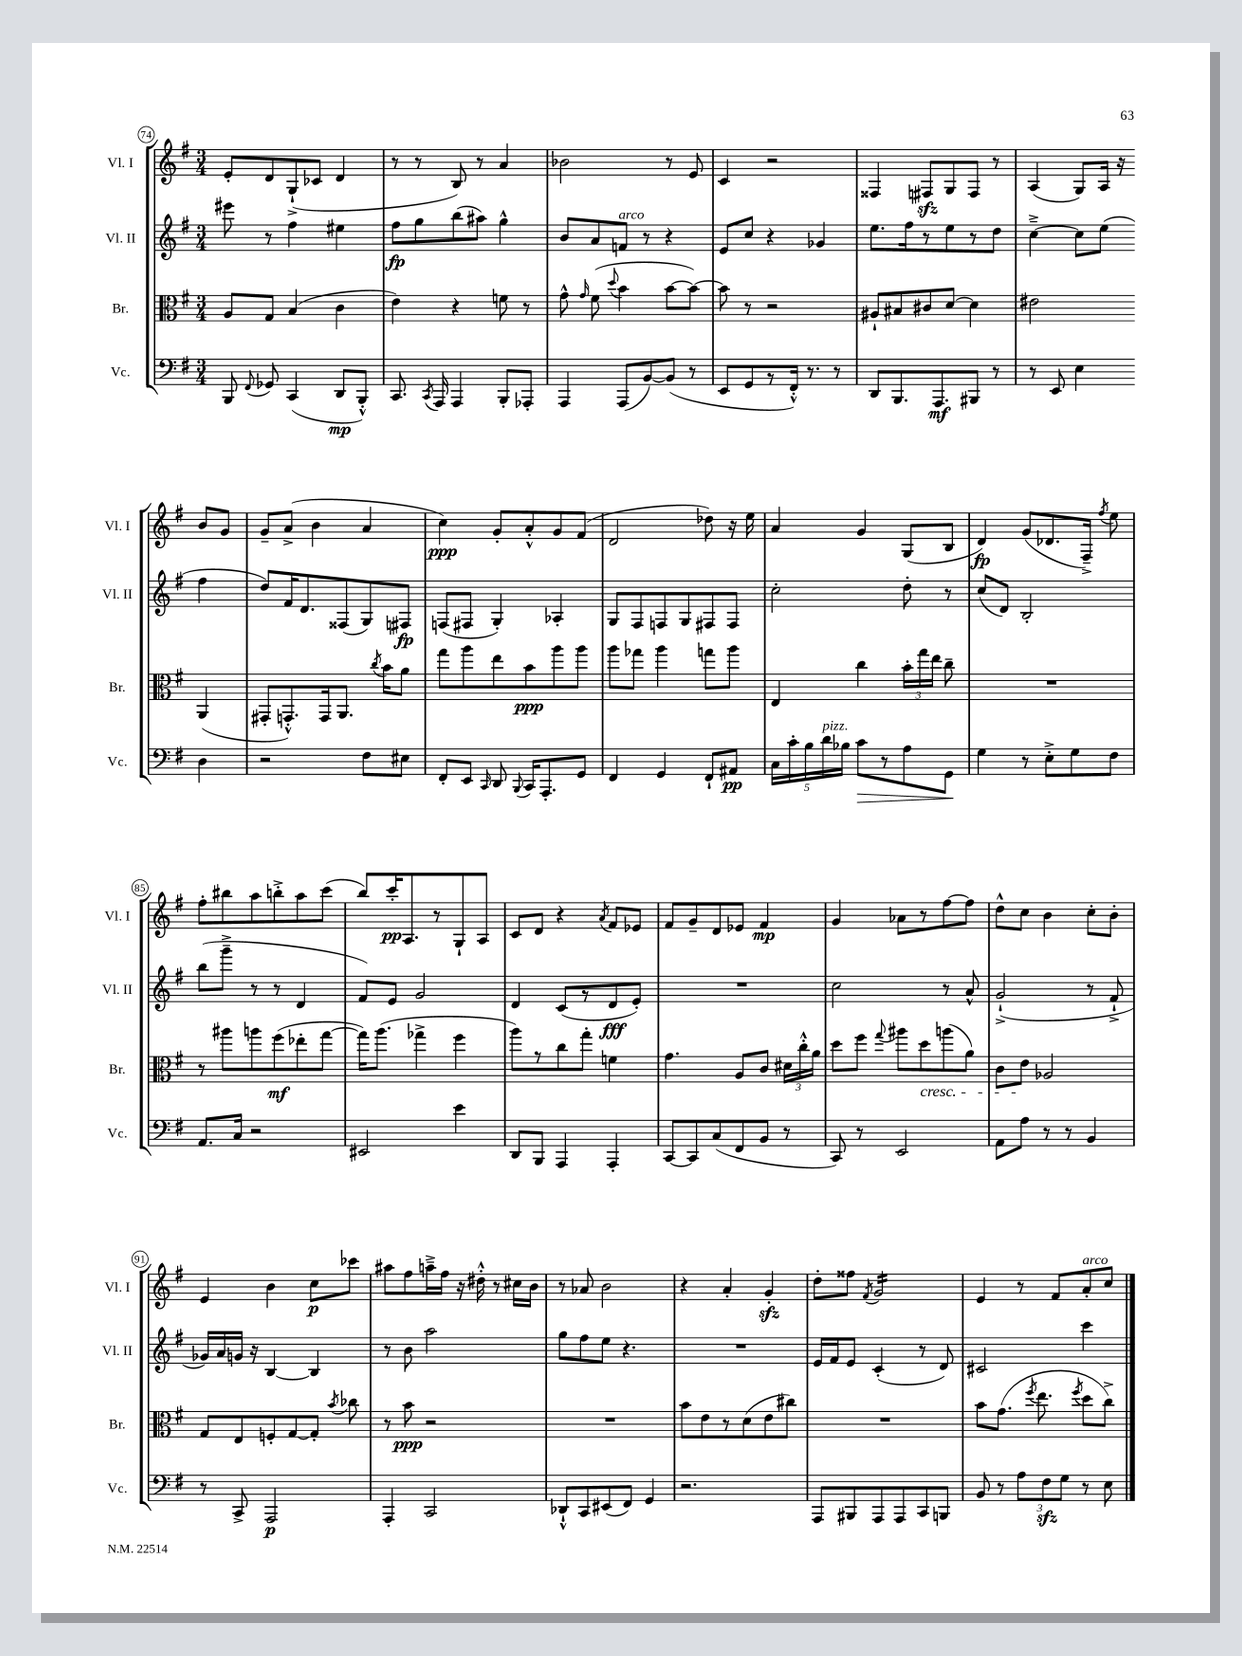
<<
\new StaffGroup <<
\new Staff = "s0" \with { instrumentName = "Vl. I" shortInstrumentName = "Vl. I" } {
    \clef treble \key g \major \numericTimeSignature \time 3/4
    \autoBeamOff e'8[-. d'8 g8-!->( ces'8] d'4 |
    r8 r8 b8) r8 a'4 |
    bes'2 r8 e'8 |
    c'4 r2 |
    fisis4 fis8[\sfz g8 fis8] r8 |
    a4( g8[) a16] r16 b'8[ g'8] |
    g'8[-- a'8]->( b'4 a'4 |
    c''4\ppp) g'8[-. a'8-.-^ g'8 fis'8]( |
    d'2 des''8) r16 e''16 |
    a'4 g'4 g8[( b8] |
    d'4\fp) g'8[( des'8. fis16]--->) \acciaccatura { fis''8 } e''8 |
    fis''8[-. bis''8 a''8 b''8-.-> a''8 c'''8]( |
    b''8[) c'''16-.\pp a8. r8 g8-! a8] |
    c'8[ d'8] r4 \acciaccatura { a'8 } fis'8[ ees'8] |
    fis'8[ g'8-- d'8 ees'8] fis'4\mp |
    g'4 aes'8[ r8 fis''8~ fis''8] |
    d''8[-^ c''8] b'4 c''8[-. b'8]-. |
    e'4 b'4 c''8[\p ces'''8] |
    ais''8[ fis''8 a''16---> fis''16] r16 dis''16-.-^ r8 cis''16[ b'16] |
    r8 aes'8 b'2 |
    r4 a'4-. g'4-.\sfz |
    d''8[-. fisis''8] \acciaccatura { fis'8 } g'2:16 |
    e'4 r8 fis'8[ a'8-.^\markup { \italic "arco" } c''8] \bar "|." |
}
\new Staff = "s1" \with { instrumentName = "Vl. II" shortInstrumentName = "Vl. II" } {
    \clef treble \key g \major \numericTimeSignature \time 3/4
    \autoBeamOff eis'''8 r8 fis''4 eis''4 |
    fis''8[\fp g''8 b''8( ais''8]) g''4-^ |
    b'8[ a'8 f'8]^\markup { \italic "arco" } r8 r4 |
    e'8[ c''8] r4 ges'4 |
    e''8.[ fis''16 r8 e''8 r8 d''8] |
    c''4~---> c''8[ e''8]( fis''4 |
    d''8[) fis'16 d'8. fisis8( g8) fis8]\fp |
    f8[( fis8] g4-.) aes4-. |
    g8[ fis8 f8 g8 fis8 fis8] |
    c''2-. d''8-. r8 |
    c''8[( d'8]) b2-. |
    b''8[( g'''8]---> r8 r8 d'4 |
    fis'8[) e'8] g'2 |
    d'4 c'8[( r8 d'8\fff e'8]-.) |
    R2. |
    c''2 r8 a'8-^ |
    g'2-!->( r8 fis'8-!-> |
    ges'16[) a'16 g'16] r16 b4~ b4 |
    r8 b'8 a''2 |
    g''8[ fis''8 e''8] r4. |
    R2. |
    e'16[ fis'16 e'8] c'4-.( r8 d'8) |
    cis'2 c'''4 \bar "|." |
}
\new Staff = "s2" \with { instrumentName = "Br." shortInstrumentName = "Br." } {
    \clef alto \key g \major \numericTimeSignature \time 3/4
    \autoBeamOff a8[ g8] b4( c'4 |
    e'4) r4 f'8 r8 |
    g'8-^ \grace { g'16 } fis'8( \appoggiatura { d''8 } b'4 b'8[~ b'8]~) |
    b'8 r8 r2 |
    ais8[-! bis8 cis'8 d'8]~ d'4 |
    eis'2 a,4( |
    gis,8[-. g,8.-.-^) g,16 a,8.] \acciaccatura { c''8 } b'16[ a'8] |
    g''8[ a''8 e''8 b'8\ppp a''8 a''8] |
    a''8[ ges''8] a''4 g''8[ a''8] |
    e4 c''4 \tuplet 3/2 { b'16[-. g''16 e''16] } c''8-- |
    R2. |
    r8 ais''8[ a''8 fis''8\mf( ees''8-. g''8]~ |
    g''16[) a''8.]( ges''4-> fis''4 |
    a''8[) r8 c''8 g''8]-. f'4 |
    g'4. a8[ c'8] \tuplet 3/2 { dis'16[ c''16-.-^ a'16] } |
    d''8[ fis''8] \appoggiatura { g''8 } ais''8[ d''8\cresc a''8( a'8]) |
    c'8[ e'8]\! aes2 |
    g8[ e8 f8-. g8~ g8]-. \acciaccatura { b'8 } ces''8 |
    r8 b'8\ppp r2 |
    R2. |
    b'8[ e'8 r8 d'8( e'8 cis''8]) |
    R2. |
    b'8[ g'8.]( \acciaccatura { fis''8 } e''8. \acciaccatura { fis''8 } d''8[ c''8]->) \bar "|." |
}
\new Staff = "s3" \with { instrumentName = "Vc." shortInstrumentName = "Vc." } {
    \clef bass \key g \major \numericTimeSignature \time 3/4
    \autoBeamOff b,,8 \appoggiatura { fis,8 } ges,8 c,4( d,8[\mp b,,8]-.-^) |
    c,8. \acciaccatura { c,8 } a,,16 a,,4 b,,8[-. aes,,8]-. |
    a,,4 a,,8[( b,8~) b,8]( r8 |
    e,8[ g,8 r8 fis,16]-.-^) r8. r8 |
    d,8[ b,,8. a,,8.\mf bis,,8] r8 |
    r8 e,8 e4 d4 |
    r2 fis8[ eis8] |
    fis,8[-. e,8] \grace { c,16 } d,8 \appoggiatura { b,,8 } c,16[ a,,8.-. g,8] |
    fis,4 g,4 fis,8[-! ais,8]\pp |
    \tuplet 5/4 { c16[ c'16-. b16 d'16^\markup { \italic "pizz." } bes16] } c'8[\> r8 a8 g,8]\! |
    g4 r8 e8[-.-> g8 fis8] |
    a,8.[ c16] r2 |
    eis,2 e'4 |
    d,8[ b,,8] a,,4 a,,4-. |
    c,8[~ c,8 c8( fis,8 b,8] r8 |
    c,8) r8 e,2 |
    a,8[ a8] r8 r8 b,4 |
    r8 c,8-> a,,2\p |
    a,,4-. c,2 |
    des,8[-!-^ c,8 eis,8( fis,8]) g,4 |
    r2. |
    a,,8[ bis,,8 a,,8 a,,8 c,8 b,,8] |
    b,8 r8 \tuplet 3/2 { a8[ fis8\sfz g8] } r8 e8 \bar "|." |
}
>>
>>
\layout { \context { \Score currentBarNumber = #74 \override BarNumber.stencil = #(make-stencil-circler 0.1 0.3 ly:text-interface::print) } }
